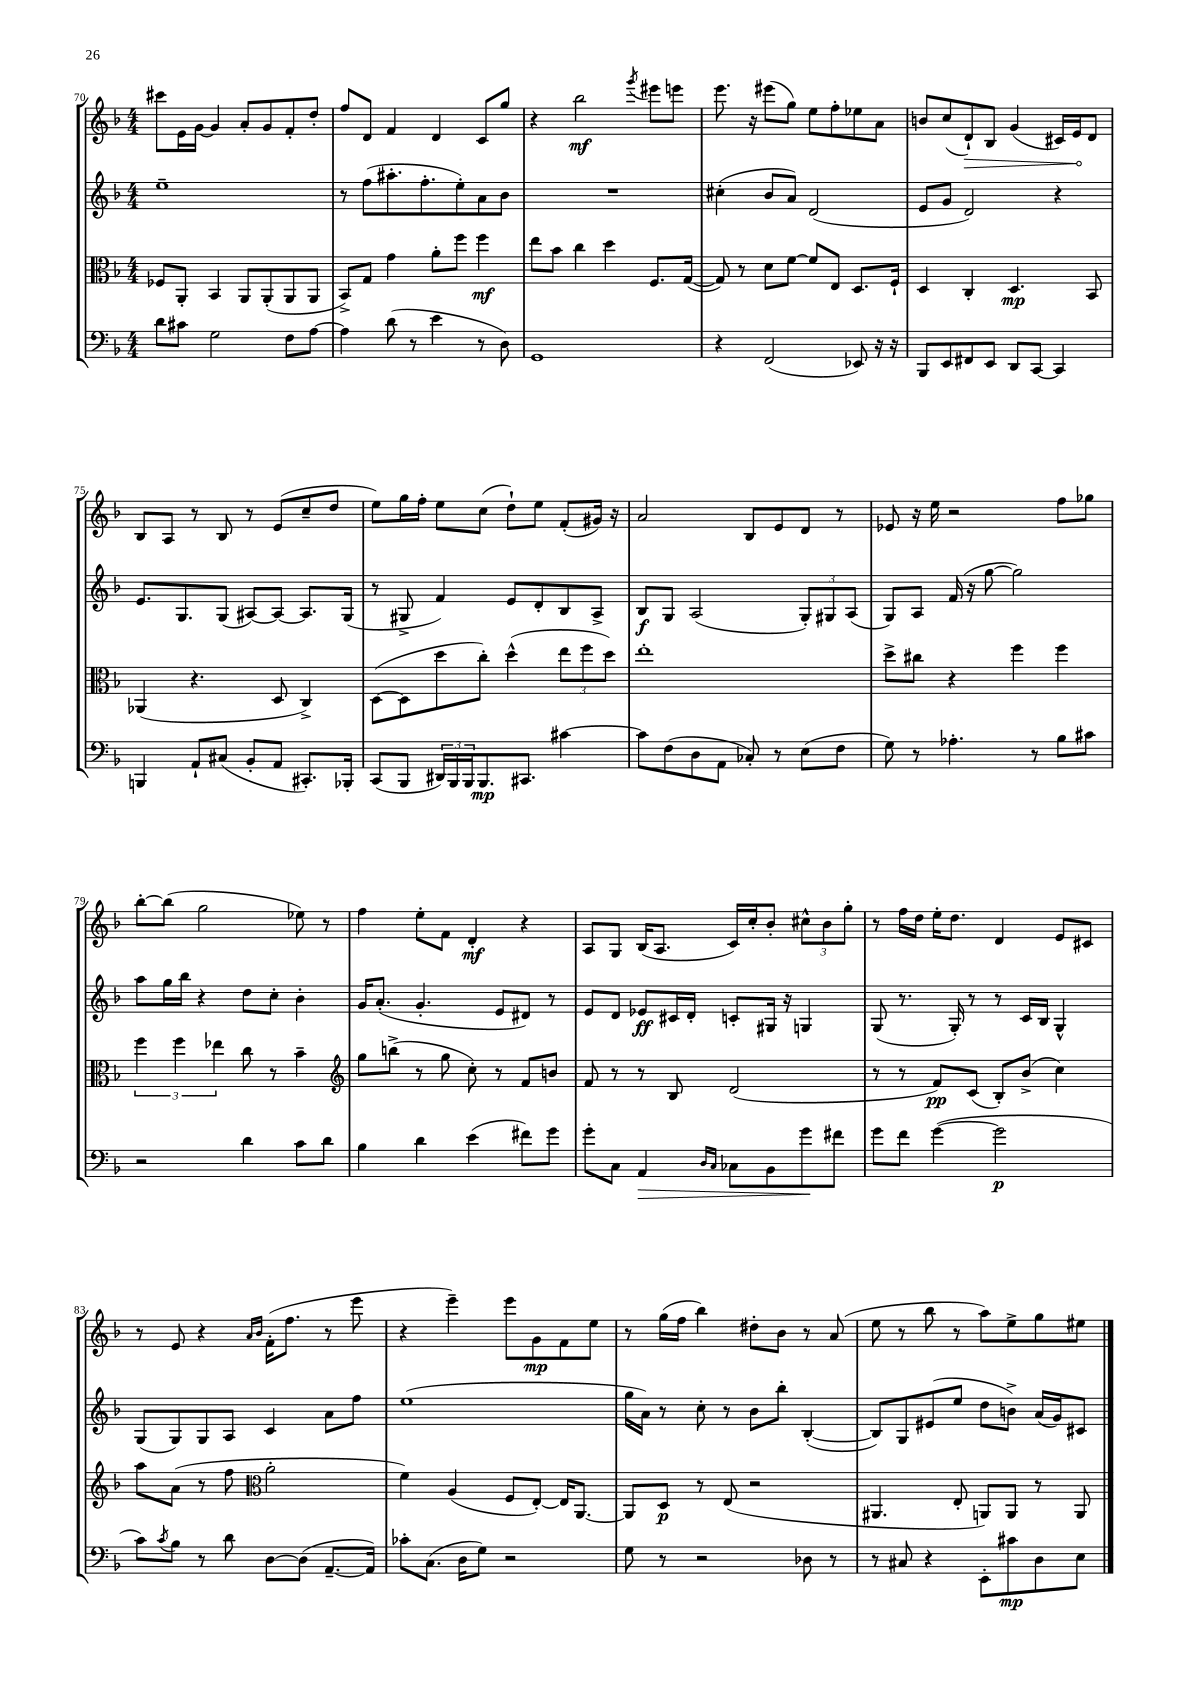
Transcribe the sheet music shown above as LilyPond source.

<<
\new StaffGroup <<
\new Staff = "s0" {
    \clef treble \key f \major \numericTimeSignature \time 4/4
    cis'''8 e'16 g'16~ g'4 a'8-. g'8 f'8-. d''8-. |
    f''8 d'8 f'4 d'4 c'8 g''8 |
    r4 bes''2\mf \acciaccatura { g'''8 } eis'''8 e'''8 |
    e'''8. r16 eis'''8( g''8) e''8 f''8-. ees''8 a'8 |
    b'8 c''8( \once \override Hairpin.circled-tip = ##t d'8-!\>) bes8 g'4( cis'16) e'16\! d'8 |
    bes8 a8 r8 bes8 r8 e'8( c''8-- d''8 |
    e''8) g''16 f''16-. e''8 c''8( d''8-!) e''8 f'8-.( gis'16) r16 |
    a'2 bes8 e'8 d'8 r8 |
    ees'8 r16 e''16 r2 f''8 ges''8 |
    bes''8~-. bes''8( g''2 ees''8) r8 |
    f''4 e''8-. f'8 d'4-.\mf r4 |
    a8 g8 bes16( a8. c'16) c''16-. bes'8-. \tuplet 3/2 { cis''8-^ bes'8 g''8-. } |
    r8 f''16 d''16 e''16-. d''8. d'4 e'8 cis'8 |
    r8 e'8 r4 \grace { a'16 bes'16 } f'16-.( f''8. r8 e'''8 |
    r4 e'''4--) e'''8 g'8\mp f'8 e''8 |
    r8 g''16( f''16 bes''4) dis''8-. bes'8 r8 a'8( |
    e''8 r8 bes''8 r8 a''8) e''8-> g''8 eis''8 \bar "|." |
}
\new Staff = "s1" {
    \clef treble \key f \major \numericTimeSignature \time 4/4
    e''1-- |
    r8 f''8( ais''8.-. f''8.-. e''8-.) a'8 bes'8 |
    R1 |
    cis''4-.( bes'8 a'8) d'2( |
    e'8 g'8 d'2) r4 |
    e'8. g8. g8( ais8~) ais8~ ais8. g16( |
    r8 gis8-> f'4) e'8 d'8-. bes8 a8-> |
    bes8\f g8 a2( \tuplet 3/2 { g8-.) gis8 a8( } |
    g8) a8 f'16( r16 g''8~ g''2) |
    a''8 g''16 bes''16 r4 d''8 c''8-. bes'4-. |
    g'16 a'8.-.( g'4.-. e'8 dis'8) r8 |
    e'8 d'8 ees'8\ff cis'16 d'16-. c'8-. gis16 r16 g4 |
    g8( r8. g16-.) r8 r8 c'16 bes16 g4-^ |
    g8( g8) g8 a8 c'4 a'8 f''8 |
    e''1( |
    g''16 a'16) r8 c''8-. r8 bes'8 bes''8-. bes4~-.( |
    bes8) g8 eis'8( e''8 d''8 b'8->) a'16( g'16) cis'8 \bar "|." |
}
\new Staff = "s2" {
    \clef alto \key f \major \numericTimeSignature \time 4/4
    fes8 a,8-. bes,4 a,8 a,8-.( a,8 a,8 |
    bes,8->) g8 g'4 a'8-. f''8 f''4\mf |
    e''8 bes'8 c''4 d''4 f8. g16~( |
    g8) r8 d'8 f'8~ f'8 e8 d8. f16-! |
    d4 c4-. d4.\mp bes,8 |
    aes,4( r4. d8 c4->) |
    d8~( d8 d''8 c''8-.) d''4-^( \tuplet 3/2 { e''8 f''8 d''8) } |
    e''1-. |
    d''8-> cis''8 r4 f''4 f''4 |
    \tuplet 3/2 { f''4 f''4 ees''4 } c''8 r8 bes'4-- |
    \clef treble g''8 b''8->( r8 g''8 c''8-.) r8 f'8 b'8 |
    f'8 r8 r8 bes8 d'2( |
    r8 r8 f'8\pp) c'8( bes8-.) bes'8->( c''4) |
    a''8 a'8( r8 f''8 \clef alto a'2-. |
    f'4) a4( f8 e8~-.) e16 a,8.~ |
    a,8 d8\p r8 e8( r2 |
    ais,4. e8-. a,8) a,8 r8 a,8 \bar "|." |
}
\new Staff = "s3" {
    \clef bass \key f \major \numericTimeSignature \time 4/4
    d'8 cis'8 g2 f8 a8~ |
    a4 d'8( r8 e'4 r8 d8) |
    g,1 |
    r4 f,2( ees,8) r16 r16 |
    bes,,8 e,8 fis,8 e,8 d,8 c,8~ c,4 |
    b,,4 a,8-! cis8( bes,8-. a,8 cis,8.-.) bes,,16-. |
    c,8( bes,,8 \tuplet 3/2 { dis,16) bes,,16 bes,,16 } bes,,8.\mp cis,8. cis'4~ |
    cis'8 f8( d8 a,8 ces8-.) r8 e8( f8 |
    g8) r8 aes4.-. r8 bes8 cis'8 |
    r2 d'4 c'8 d'8 |
    bes4 d'4 e'4( fis'8) g'8 |
    g'8-. c8 a,4\> \grace { d16 c16 } ces8 bes,8 g'8\! fis'8 |
    g'8 f'8 g'4~( g'2\p |
    c'8) \acciaccatura { c'8 } bes8 r8 d'8 d8~ d8( a,8.~-- a,16) |
    ces'8-. c8.( d16 g8) r2 |
    g8 r8 r2 des8 r8 |
    r8 cis8 r4 e,8-. cis'8\mp d8 e8 \bar "|." |
}
>>
>>
\layout { \context { \Score currentBarNumber = #70 } }
